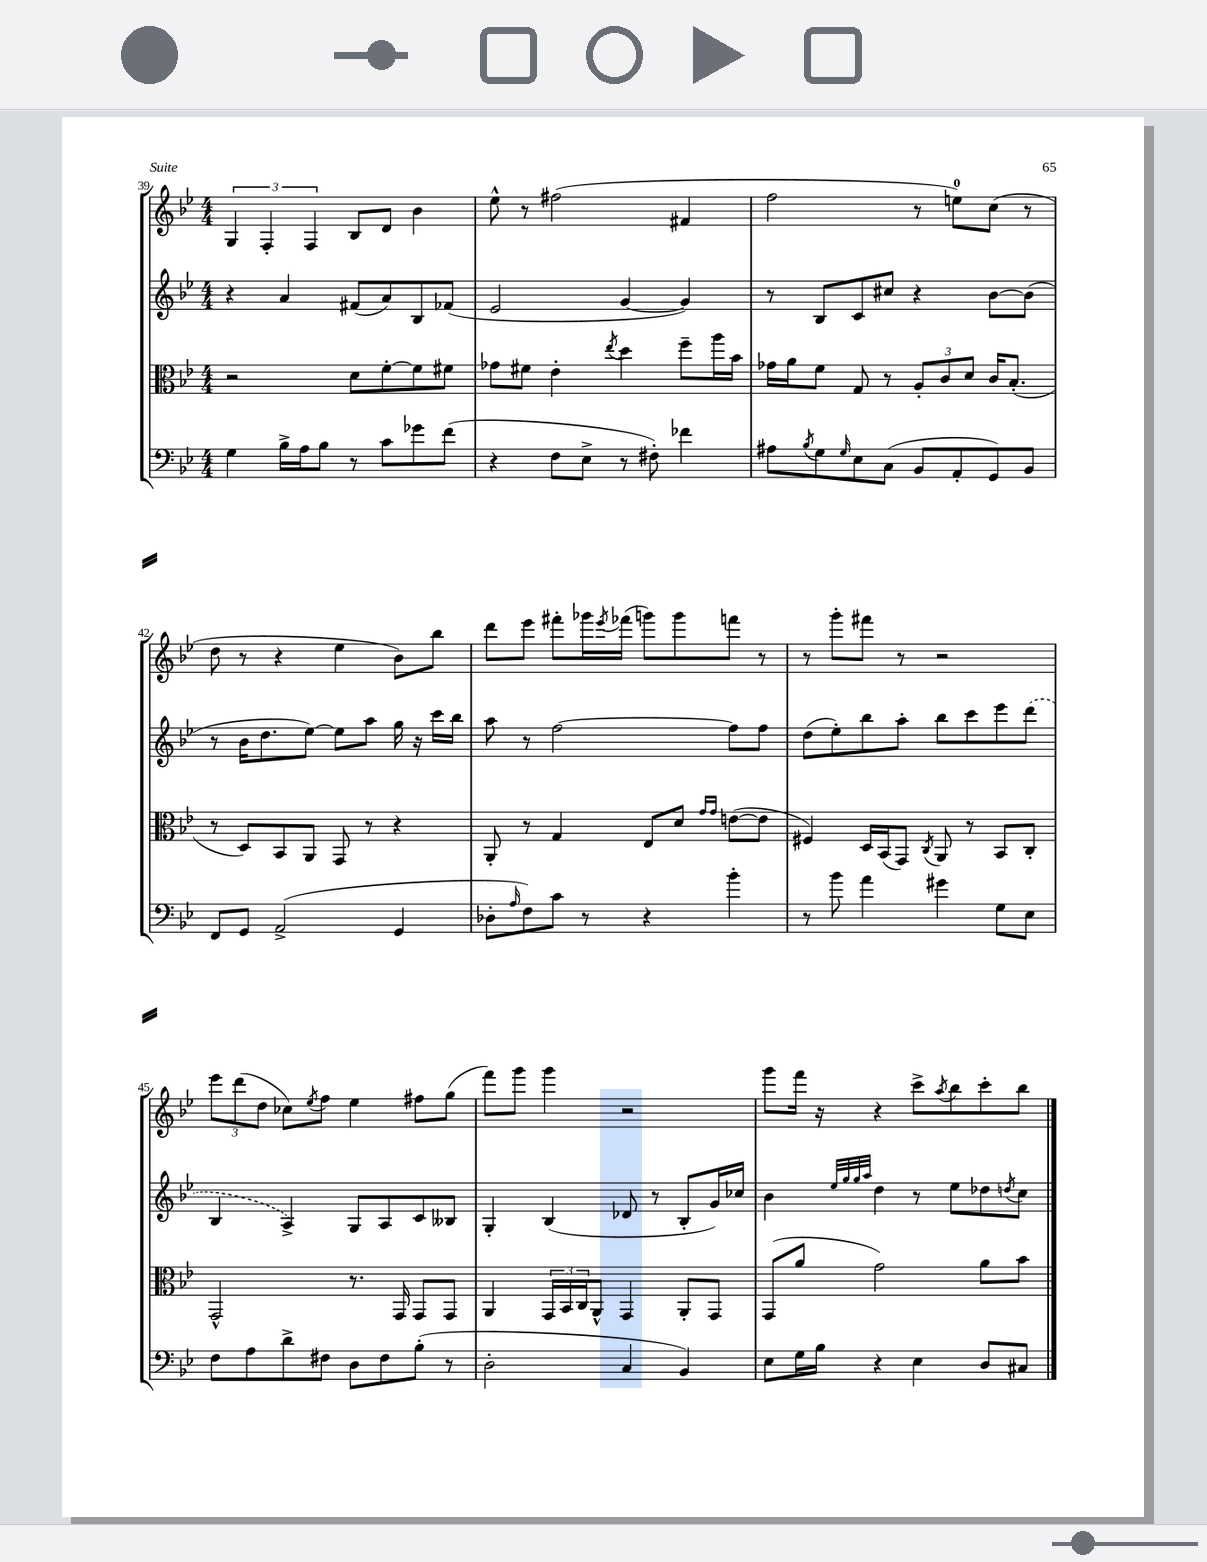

**kern	**kern	**kern	**kern
*staff4	*staff3	*staff2	*staff1
*clefF4	*clefC3	*clefG2	*clefG2
*k[b-e-]	*k[b-e-]	*k[b-e-]	*k[b-e-]
*M4/4	*M4/4	*M4/4	*M4/4
4G	2r	4r	6G
.	.	.	6F'
16B-^	.	4a	.
16A	.	.	.
.	.	.	6F
8B-	.	.	.
8r	8d	(8f#	8B-
8c	[8f'	8a)	8d
8g-	8f]	8B-	4b-
(8f	8f#	(8f-	.
=	=	=	=
4r	8g-	2e-	8ee-^^
.	8f#	.	8r
8F	4e-'	.	(2ff#
8E-^	.	.	.
.	8qee-	.	.
8r	4dd	[4g	.
8F#')	.	.	.
4f-	8ff~	4g])	4f#
.	16aa	.	.
.	16b-	.	.
=	=	=	=
8A#	16g-	8r	2ff
.	16a	.	.
8qB-	.	.	.
8G	8f	8B-	.
16qqG	.	.	.
8E-	8G	8c	.
(8C	8r	8cc#	.
8BB-	12A'	4r	8r
.	12c	.	.
8AA'	.	.	8ee)
.	12d	.	.
8GG)	16c	[8b-	(8cc
.	(8.B-'	.	.
8BB-	.	(8b-]	8r
=	=	=	=
8FF	8r	8r	8dd
8GG	8D)	16b-	8r
.	.	8.dd	.
(2AA^	8BB-	.	4r
.	8AA	[8ee-)	.
.	8GG	8ee-]	4ee-
.	8r	8aa	.
4GG	4r	16gg	8b-)
.	.	16r	.
.	.	16ccc	8bb-
.	.	16bb-	.
=	=	=	=
8D-'	8AA'	8aa	8ddd
16qqA	.	.	.
8F)	8r	8r	8eee-
8c	4G	[2ff	8fff#'
8r	.	.	16ggg-
.	.	.	8qeee-
.	.	.	(16fff-
4r	8E-	.	8ggg)
.	8d	.	8ggg
.	16qqg	.	.
.	16qqg	.	.
4b-'	([8e	8ff]	8fff
.	8e]	8ff	8r
=	=	=	=
8r	4F#)	(8dd	8r
8b-	.	8ee-')	8ggg'
4a	16D	8bb-	8fff#
.	(16BB-	.	.
.	8GG)	8aa'	8r
.	8qC	.	.
4g#	8AA	8bb-	2r
.	8r	8ccc	.
8G	8BB-	8eee-	.
8E-	8C'	(8ddd	.
=	=	=	=
8F	2GG^^	4B-	12eee-
.	.	.	(12ddd
8A	.	.	.
.	.	.	12dd
8d^	.	4A^)	8cc-)
.	.	.	8qee-
8F#	.	.	8ff
8D	8.r	8G	4ee-
8F#	.	8A	.
.	16GG	.	.
(8B-'	8GG	8c	8ff#
8r	8GG	8B--	(8gg
=	=	=	=
2D'	4AA	4G'	8fff)
.	.	.	8ggg
.	24GG	(4B-	4ggg
.	24BB-	.	.
.	24C	.	.
.	8AA^^	.	.
4C	4GG	8d-	2r
.	.	8r	.
4BB-)	8AA'	8B-'	.
.	8GG	16g)	.
.	.	16cc-	.
=	=	=	=
8E-	(8GG	4b-	8ggg
16G	8a	.	16fff
16B-	.	.	16r
.	.	32qqee-	.
.	.	32qqgg	.
.	.	32qqgg	.
.	.	32qqaa	.
4r	2g)	4dd	4r
4E-	.	8r	8ccc^
.	.	.	8qaa
.	.	8ee-	8bb-
8D	8a	8dd-	8ccc'
.	.	8qdd	.
8C#	8b-	8cc	8bb-
==	==	==	==
*-	*-	*-	*-
